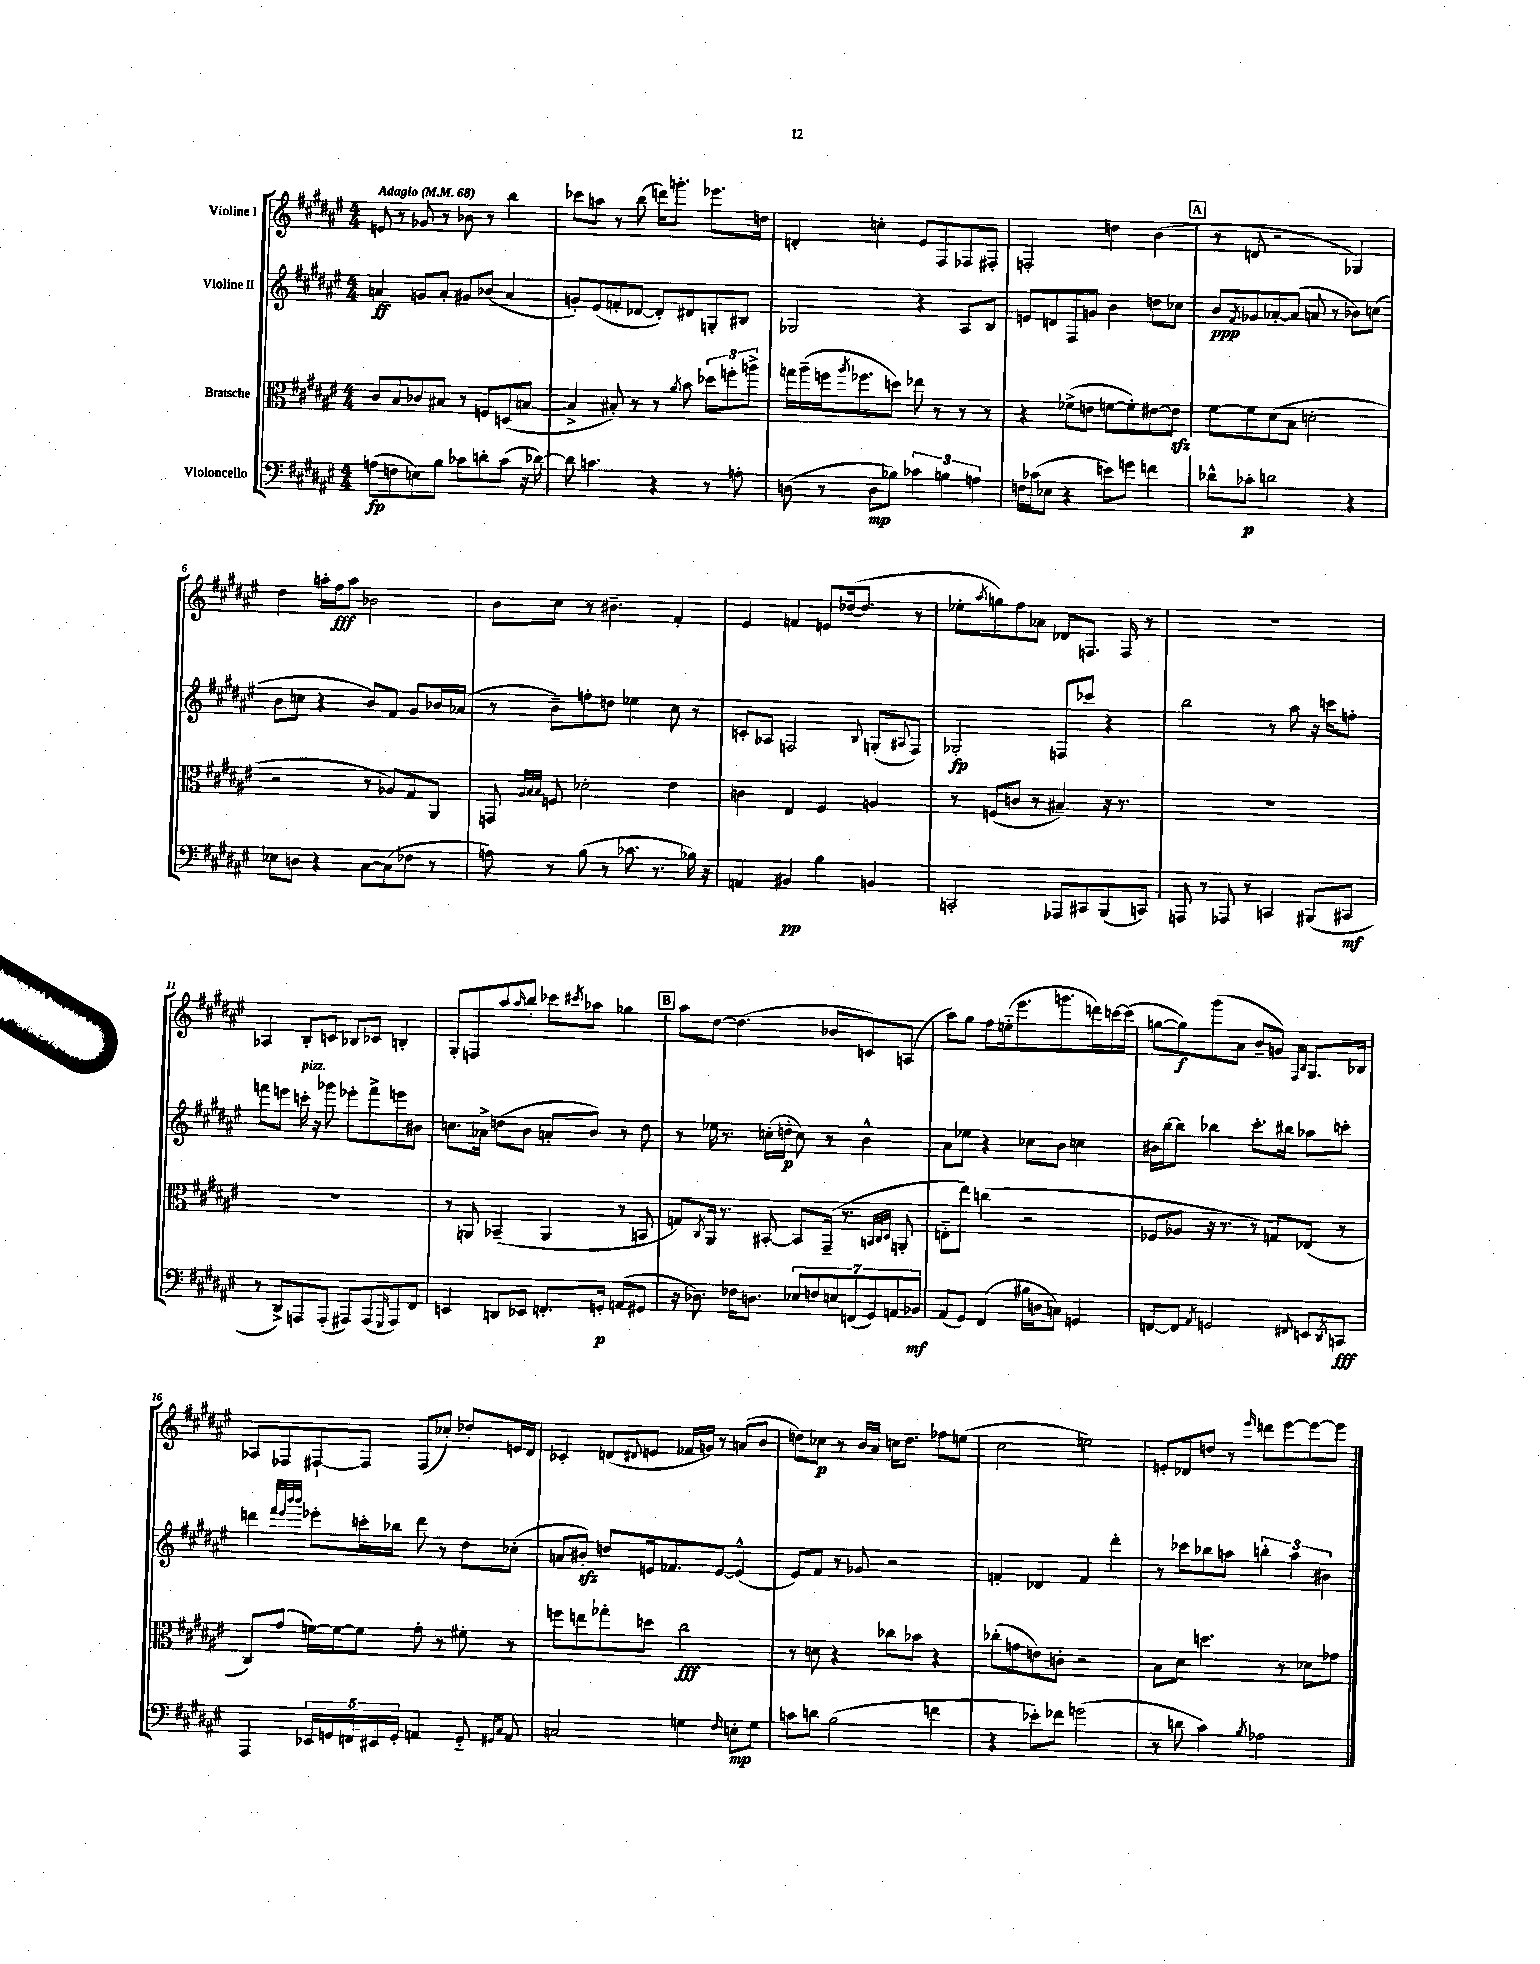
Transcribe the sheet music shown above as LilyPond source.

<<
\new StaffGroup <<
\new Staff = "s0" \with { instrumentName = "Violine I" } {
    \clef treble \key fis \major \numericTimeSignature \time 4/4 \tempo "Adagio" 4 = 68
    e'8 r8 ges'8 r8 bes'8 r8 b''4 |
    ces'''8 a''8 r8 b''8( d'''16) g'''8.-. ees'''8. d''16 |
    d'4-. c''4-. eis'8 fis8 fes8 fis8-. |
    f2-. d''4 b'4( |
    \mark \markup { \box "A" } r8 d'8 r2 ges4) |
    dis''4 a''16-. fis''16\fff a''8 bes'2 |
    b'8 cis''8 r8 bis'4.-- fis'4-. |
    eis'4 f'4 e'8 des''16~( des''8. r8 |
    ees''8-. \acciaccatura { ais''8 } g''8) fis''8 aes'8 des'8 f8. f16 r8 |
    R1 |
    aes4 b8-. c'8 bes8 ces'8 b4-. |
    gis8-. f8 ais''8 \grace { ais''16 } b''8-. ces'''8 \acciaccatura { cis'''8 } aes''8 ges''4 |
    \mark \markup { \box "B" } ais''8 dis''8~ dis''4.( bes'8 c'8) a8( |
    ais''8) gis''8 fis''8 e''16-_( eis'''8. g'''8. d'''16) c'''16~ c'''16( |
    g''8~ g''8\f) gis'''8( ais'8 b'8-- g'8) \grace { fis16 b16 } gis8. bes16 |
    aes8 fes8 fis8~-! fis8 fis8( ces''8-.) des''8-. e'16 dis'16 |
    ces'4-. d'8( \appoggiatura { dis'8 } e'8 fes'16 g'16) r8 a'8( b'8 |
    d''8) ces''8\p r8 b'16 ais'16 c''16 d''8. fes''8 e''8( |
    cis''2 e''2) |
    e'8-. des'8 d''8 r8 \grace { eis'''16 } d'''8 eis'''8~ eis'''8~ eis'''8 \bar "|." |
}
\new Staff = "s1" \with { instrumentName = "Violine II" } {
    \clef treble \key fis \major \numericTimeSignature \time 4/4
    a'4\ff g'8 a'8-. gis'8 bes'8( a'4 |
    g'8-.) eis'8( f'8-. des'8~ des'8-.) dis'8 g8-. bis8 |
    ges2 r4 ais8 b8 |
    e'8 d'8 fis8 g'8 b'4 d''8 ces''8 |
    \mark \markup { \box "A" } b'8\ppp \acciaccatura { fis'8 } ges'8 aes'8~-. aes'8( a'8 r8 bes'8) c''8( |
    b'8 c''8 r4 b'8) fis'8 gis'8 bes'16 aes'16( |
    r8 b'8--) f''8-. d''8 ees''4 cis''8 r8 |
    c'8-. aes8 f2 \appoggiatura { b8 } g8-.( \appoggiatura { ais8 } f8) |
    ges2-.\fp f8 ces'''8 r4 |
    b''2 r8 ais''8 r16 c'''16 f''8-. |
    f'''8 e'''8 c'''16-.^\markup { \italic "pizz." } r16 ges'''8 ees'''8-. f'''8-> e'''8 bis'8 |
    c''8. aes'16-> d''8( b'8 a'8-. b'8) r8 d''8 |
    \mark \markup { \box "B" } r8 ees''16 r8. c''16-.( d''16-.\p c''8) r8 b'4-^ |
    ais'8 ees''8 r4 ces''8 b'8 c''4 |
    bis'16 b''16~ b''8 bes''4 cis'''8.-. bis''16 aes''8 c'''8-. |
    d'''4 \grace { fis'''32 eis'''32 b'''32 b'''32 } ees'''8-. c'''16-. bes''16 d'''8 r8 dis''8 ces''8-.( |
    a'8 bis'8-.\sfz) d''8 e'16 fes'8. e'8~ e'4-^( |
    eis'8) fis'8 r8 ges'8 r2 |
    f'4-. des'4 f'4 dis'''4-. |
    r8 ces'''8 bes''8 a''8 \tuplet 3/2 { b''4-. a''4 bis'4 } \bar "|." |
}
\new Staff = "s2" \with { instrumentName = "Bratsche" } {
    \clef alto \key fis \major \numericTimeSignature \time 4/4
    cis'8 b8 ces'8 bis8 r8 f8 d8( b8~ |
    b4-> bis8-.) r8 r8 \acciaccatura { ais'8 } b'8 \tuplet 3/2 { des''8 f''8-. a''8-> } |
    g''16 ais''16--( f''16 \acciaccatura { ais''8 } fes''8. d''8) ees''8 r8 r8 r8 |
    r4 fes'8->( e'8 f'8~ f'8-.) eis'8~ eis'8\sfz |
    \mark \markup { \box "A" } fis'8~ fis'8 dis'8( b8 d'2-. |
    r2 r8 aes8) gis8 ais,8 |
    g,8 \grace { ais32 b32 b32 } f8 des'2-. eis'4 |
    c'4 eis4 fis4 a4 |
    r8 f8( c'8 r8 bis4--) r16 r8. |
    R1 |
    R1 |
    r8 a,8 bes,4--( a,4 r8 b,8 |
    \mark \markup { \box "B" } g8) \acciaccatura { cis8 } ais,16 r8. bis,8~-. bis,8 gis,16--( r8. \grace { b,32 cis32 dis32 } a,8-. |
    e8-_ eis''8) c''4( r2 |
    fes8 aes8 r16 r8. r8 g8) ees8( r8 |
    cis8) gis'8( f'16~) f'16~ f'8 gis'8-. r8 fis'8-. r8 |
    f''8 e''8 ges''8-. d''8 cis''2\fff |
    r8 d'8 r4 ces''8 bes'8 r4 |
    ces''8-.( g'8 e'8) c'8-. r2 |
    b8 dis'8 d''4. r8 des'8 ges'8 \bar "|." |
}
\new Staff = "s3" \with { instrumentName = "Violoncello" } {
    \clef bass \key fis \major \numericTimeSignature \time 4/4
    a8\fp( f8 e8) b8 ces'8 d'8-. ces'8( r16 des'16~) |
    des'8 c'4. r4 r8 a8-. |
    d8( r8 d8\mp bes8) \tuplet 3/2 { ces'4 b4 a4 } |
    f16 ces'16( ees8 r4 e'8) g'8 f'4 |
    \mark \markup { \box "A" } des'8-^ ces'8-.\p d'2 r4 |
    ees8 d8 r4 cis8~ cis8( fes8 r8 |
    a8) r8 b8( r8 ces'8. r8. bes16) r16 |
    a,4 bis,4\pp b4 b,4 |
    c,2-. aes,,8 cis,8 b,,8( c,8) |
    a,,8 r8 aes,,8 r8 c,4 bis,,8( cis,8\mf |
    r8 dis,8->) a,,8 a,,8-.( ais,,8) ais,,8( \grace { gis,,16 } ais,,8) fis,8 |
    e,4 d,8 ees,8 f,8.-. g,16-.\p a,8( gis,8 |
    \mark \markup { \box "B" } r16 des8.) fes16 d8. \tuplet 7/4 { ees8 f8 e8 f,8( gis,8) a,8 bes,8\mf } |
    ais,8( gis,8) fis,4( bis16 d16 c8) g,4 |
    f,8~ f,8 \acciaccatura { ais,8 } g,2 \appoggiatura { fis,8 } e,8 \acciaccatura { dis,8 } c,8\fff |
    ais,,4 \tuplet 5/4 { ees,16 g,16 f,16 eis,16 g,16-. } a,4 g,8-_ \grace { gis,16 cis16 } a,8 |
    c2 g4 \grace { fis16 } e8-.\mp g8 |
    c'8 d'8 b2( f'4 |
    r4 ees'8-.) fes'8 g'2( |
    r8 d'8 cis'4) \acciaccatura { b8 } aes2 \bar "|." |
}
>>
>>
